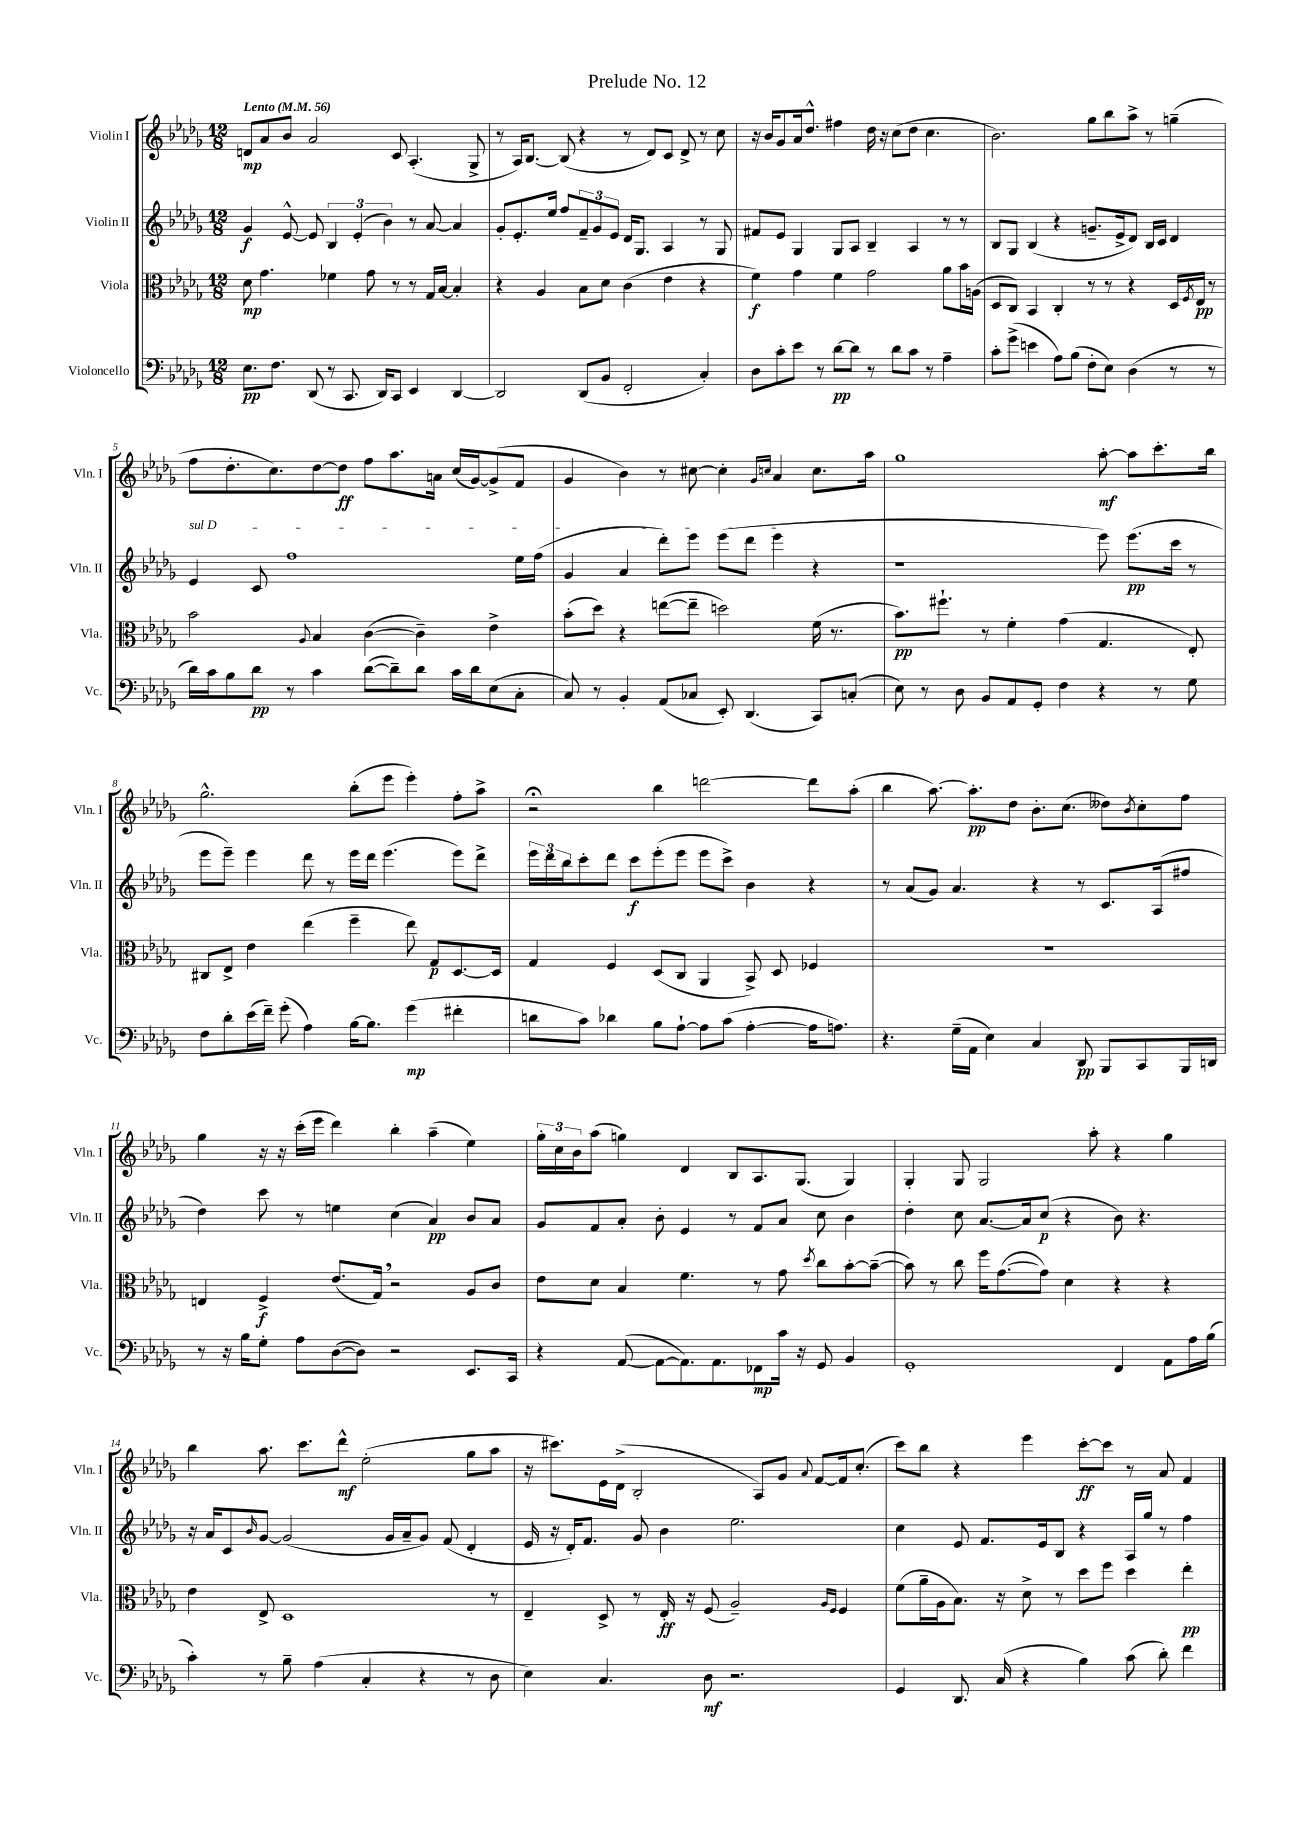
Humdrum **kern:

**kern	**dynam	**kern	**dynam	**kern	**dynam	**kern	**dynam
*part4	*part4	*part3	*part3	*part2	*part2	*part1	*part1
*staff4	*staff4	*staff3	*staff3	*staff2	*staff2	*staff1	*staff1
*I"Violoncello	*	*I"Viola	*	*I"Violin II	*	*I"Violin I	*
*I'Vc.	*	*I'Vla.	*	*I'Vln. II	*	*I'Vln. I	*
*clefF4	*	*clefC3	*	*clefG2	*	*clefG2	*
*k[b-e-a-d-g-]	*	*k[b-e-a-d-g-]	*	*k[b-e-a-d-g-]	*	*k[b-e-a-d-g-]	*
*M12/8	*	*M12/8	*	*M12/8	*	*M12/8	*
*MM56	*	*MM56	*	*MM56	*	*MM56	*
=1	=1	=1	=1	=1	=1	=1	=1
!	!	!	!	!	!	!LO:TX:a:B:t=Lento	!
8.E-\L	pp	8d-\	mp	4g-/	f	8dn/L	mp
.	.	4.g-\	.	.	.	8a-/	.
8.F\J	.	.	.	.	.	.	.
.	.	.	.	[8e-^^/	.	8b-/J	.
(8DD-/	.	.	.	8e-/]	.	2a-/	.
8r	.	4f-X\	.	6B-/	.	.	.
8.CC/	.	.	.	.	.	.	.
.	.	.	.	(6e-'/	.	.	.
.	.	8g-\	.	.	.	.	.
16DD-/KL)	.	.	.	.	.	.	.
.	.	.	.	6b-\)	.	.	.
8CC/J	.	8r	.	.	.	8c/	.
4EE-/	.	8r	.	8r	.	(4.A-'/	.
.	.	16G-/LL	.	[8a-/	.	.	.
.	.	[16B-/JJ	.	.	.	.	.
[4DD-/	.	4B-'/]	.	4a-/]	.	.	.
.	.	.	.	.	.	8G-^/	.
=2	=2	=2	=2	=2	=2	=2	=2
2DD-/]	.	4r	.	8g-'/L	.	8r	.
.	.	.	.	8.e-'/	.	16A-/KL)	.
.	.	.	.	.	.	[8.B-/J	.
.	.	4A-/	.	.	.	.	.
.	.	.	.	16ee-/Jk	.	.	.
.	.	.	.	8ff/L	.	(8B-/]	.
(8DD-/L	.	8B-\L	.	12f~/	.	4r	.
.	.	.	.	12g-/	.	.	.
8BB-/J	.	8d-\J	.	.	.	.	.
.	.	.	.	12e-/J	.	.	.
2FF'/	.	(4c\	.	16d-/KL	.	8r	.
.	.	.	.	8.G-/J	.	.	.
.	.	.	.	.	.	8d-/L)	.
.	.	4e-\	.	4A-/	.	8c/J	.
.	.	.	.	.	.	8d-^/	.
4C'/)	.	4r	.	8r	.	8r	.
.	.	.	.	8G-/	.	8cc\	.
=3	=3	=3	=3	=3	=3	=3	=3
8D-\L	.	4f\)	f	8f#X/L	.	16r	.
.	.	.	.	.	.	16b-/KL	.
8c'\	.	.	.	8e-/J	.	8g-/	.
8e-\J	.	4g-\	.	4G-/	.	16a-/k	.
.	.	.	.	.	.	8.dd-^^/J	.
8r	.	.	.	.	.	.	.
[8d-\L	pp	4f\	.	8G-/L	.	4ff#X\	.
8d-\J]	.	.	.	8A-/J	.	.	.
8r	.	2g-\	.	4B-~/	.	16dd-\	.
.	.	.	.	.	.	16r	.
8d-\L	.	.	.	.	.	(8cc\L	.
8c\J	.	.	.	4A-/	.	8dd-\J	.
8r	.	.	.	.	.	4.cc\	.
4A-~\	.	8a-\L	.	8r	.	.	.
.	.	16b-\L	.	8r	.	.	.
.	.	(16An\JJ	.	.	.	.	.
=4	=4	=4	=4	=4	=4	=4	=4
8c'\L	.	8D-/L	.	8B-/L	.	2.b-\)	.
(8g-^\J	.	8C/J)	.	8G-/J	.	.	.
4en\	.	4BB-/	.	(4B-/	.	.	.
8A-\L)	.	4C'/	.	4r	.	.	.
(8B-\J	.	.	.	.	.	.	.
8F'\L	.	8r	.	8.gn~/L	.	8gg-\L	.
8E-\J)	.	8r	.	.	.	8bb-\	.
.	.	.	.	16e-^/k	.	.	.
(4D-\	.	4r	.	8d-/J)	.	8aa-^\J	.
.	.	.	.	16B-/LL	.	8r	.
.	.	.	.	16c/JJ	.	.	.
8r	.	16D-/LL	.	4d-/	.	(4ggn~\	.
.	.	8qF/	.	.	.	.	.
.	.	16E-/JJ	pp	.	.	.	.
8r	.	8r	.	.	.	.	.
!!LO:LB:g=z
=5	=5	=5	=5	=5	=5	=5	=5
!	!	!	!	!LO:TX:a:i:t=sul D	!	!	!
16d-\LL)	.	2b-\	.	4e-/	.	8ff\L	.
16c\J	.	.	.	.	.	.	.
8B-\	.	.	.	.	.	8.dd-'\	.
8d-\J	pp	.	.	8c/	.	.	.
.	.	.	.	.	.	8.cc\)	.
8r	.	.	.	1ff	.	.	.
.	.	8qqA-/	.	.	.	.	.
4c\	.	4B-/	.	.	.	[8dd-\	.
.	.	.	.	.	.	8dd-\J]	ff
([8d-\L	.	([4c\	.	.	.	8ff\L	.
8d-~\])	.	.	.	.	.	8.aa-\	.
8d-\J	.	4c~\])	.	.	.	.	.
.	.	.	.	.	.	16an\Jk	.
16c\LL	.	.	.	.	.	(16cc/LL	.
16d-\J	.	.	.	.	.	[16g-/J)	.
(8E-\	.	4e-^\	.	.	.	(8g-^/]	.
8C'\J	.	.	.	16ee-\LL	.	8f/J	.
.	.	.	.	(16ff\JJ	.	.	.
=6	=6	=6	=6	=6	=6	=6	=6
8C/)	.	(8b-'\L	.	4g-/	.	4g-/	.
8r	.	8dd-\J)	.	.	.	.	.
4BB-'/	.	4r	.	4a-/	.	4b-\)	.
(8AA-/L	.	([8een\L	.	8ddd-'\L)	.	8r	.
8C-X/J	.	8ee~\J]	.	8eee-\J	.	[8cc#X\	.
8EE-'/)	.	2ddn\)	.	(8eee-\L	.	4cc#'\]	.
(4.DD-/	.	.	.	8ddd-\J	.	.	.
.	.	.	.	.	.	16qqg-/LL	.
.	.	.	.	.	.	16qqccn/JJ	.
.	.	.	.	4eee-\	.	4a-/	.
8CC/L)	.	(16f\	.	4r	.	8.cc\L	.
.	.	8.r	.	.	.	.	.
(8Cn'/J	.	.	.	.	.	.	.
.	.	.	.	.	.	16aa-\Jk	.
=7	=7	=7	=7	=7	=7	=7	=7
8E-\)	.	8.b-\L)	pp	1r	.	1gg-	.
8r	.	.	.	.	.	.	.
.	.	8.ff#X`\J	.	.	.	.	.
8D-\	.	.	.	.	.	.	.
8BB-/L	.	8r	.	.	.	.	.
8AA-/	.	4f'\	.	.	.	.	.
8GG-'/J	.	.	.	.	.	.	.
4F\	.	(4g-\	.	.	.	.	.
4r	.	4.G-/	.	8eee-\)	.	[8aa-'\	mf
.	.	.	.	(8.eee-\L	pp	8aa-\L]	.
8r	.	.	.	.	.	8.ccc'\	.
.	.	.	.	16ccc\Jk	.	.	.
8G-\	.	8E-'/)	.	8r	.	.	.
.	.	.	.	.	.	16bb-\Jk	.
!!LO:LB:g=z
=8	=8	=8	=8	=8	=8	=8	=8
8F\L	.	8C#X/L	.	8eee-\L	.	2.gg-^^\	.
8d-'\	.	8E-^/J	.	8eee-~\J)	.	.	.
(16e-\L	.	4e-\	.	4eee-\	.	.	.
16f~\JJ)	.	.	.	.	.	.	.
(8g-'\	.	.	.	.	.	.	.
4A-\)	.	(4ee-\	.	8ddd-\	.	.	.
.	.	.	.	8r	.	.	.
[16B-\KL	.	4ff~\	.	16eee-\LL	.	(8bb-'\L	.
8.B-\J]	.	.	.	16ddd-\JJ	.	.	.
.	.	.	.	(4.eee-\	.	8eee-\J	.
(4g-\	mp	8ee-\)	.	.	.	4eee-'\)	.
.	.	8G-/L	p	.	.	.	.
4f#X'\	.	[8.D-/	.	8eee-\L)	.	8ff'\L	.
.	.	.	.	8ddd-^\J	.	8aa-^\J	.
.	.	16D-/Jk]	.	.	.	.	.
=9	=9	=9	=9	=9	=9	=9	=9
8dn\L	.	4G-/	.	24eee-\LL	.	2r;<	.
.	.	.	.	24ddd-\	.	.	.
.	.	.	.	24bb-\J	.	.	.
8c\J)	.	.	.	8ccc'\	.	.	.
4d-X\	.	4F/	.	8ddd-\J	.	.	.
.	.	.	.	8ccc\L	f	.	.
8B-\L	.	(8D-/L	.	(8eee-'\	.	4bb-\	.
[8A-`\J	.	8C/J	.	8eee-\J	.	.	.
8A-\L]	.	4AA-/	.	8eee-\L	.	[2dddn\	.
(8c\J	.	.	.	8ccc^\J)	.	.	.
[4A-'\	.	8BB-^/)	.	4b-\	.	.	.
.	.	8D-/	.	.	.	.	.
16A-\KL]	.	4F-X/	.	4r	.	8ddd\L]	.
8.An\J)	.	.	.	.	.	.	.
.	.	.	.	.	.	(8aa-'\J	.
=10	=10	=10	=10	=10	=10	=10	=10
4.r	.	1.r	.	8r	.	4bb-\	.
.	.	.	.	(8a-/L	.	.	.
.	.	.	.	8g-/J)	.	[8.aa-\)	.
(16G-~\LL	.	.	.	4.a-/	.	.	.
16AA-\JJ	.	.	.	.	.	8.aa-'\L]	pp
4E-\)	.	.	.	.	.	.	.
.	.	.	.	.	.	8dd-\J	.
4C/	.	.	.	4r	.	8.b-'\L	.
.	.	.	.	.	.	(8.cc\J	.
8DD-/	pp	.	.	8r	.	.	.
8BBB-/L	.	.	.	8.c/L	.	8dd--X\L)	.
.	.	.	.	.	.	8qb-/	.
8CC/	.	.	.	.	.	8cc'\	.
.	.	.	.	(16A-/k	.	.	.
16BBB-/L	.	.	.	8ff#X/J	.	8ff\J	.
16DDn/JJ	.	.	.	.	.	.	.
!!LO:LB:g=z
=11	=11	=11	=11	=11	=11	=11	=11
8r	.	4En/	.	4dd-\)	.	4gg-\	.
16r	.	.	.	.	.	.	.
16B-\KL	.	.	.	.	.	.	.
8G-'\J	.	4F^/	f	8ccc\	.	16r	.
.	.	.	.	.	.	16r	.
8A-\L	.	.	.	8r	.	(16ccc'\LL	.
.	.	.	.	.	.	16eee-\JJ	.
([8D-\	.	(8.e-/L	.	4een\	.	4ddd-\)	.
8D-\J])	.	.	.	.	.	.	.
.	.	16G-,/Jk)	.	.	.	.	.
2r	.	2r	.	(4cc\	.	4bb-'\	.
.	.	.	.	4a-/)	pp	(4aa-~\	.
8.EE-/L	.	8A-/L	.	8b-/L	.	4ee-\)	.
.	.	8c/J	.	8a-/J	.	.	.
16CC/Jk	.	.	.	.	.	.	.
=12	=12	=12	=12	=12	=12	=12	=12
4r	.	8e-\L	.	8g-/L	.	24gg-'\LL	.
.	.	.	.	.	.	24cc\	.
.	.	.	.	.	.	24b-\J	.
.	.	8d-\J	.	8f/	.	(8aa-\J	.
([8AA-/	.	4B-/	.	8a-'/J	.	4ggn\)	.
8AA-\L_	.	.	.	8b-'\	.	.	.
8.AA-\])	.	4.f\	.	4e-/	.	4d-/	.
8.AA-\	.	.	.	.	.	.	.
.	.	.	.	8r	.	8B-/L	.
8FF-X\	mp	8r	.	8f/L	.	8.A-/	.
16c\Jk	.	8g-\	.	8a-/J	.	.	.
16r	.	.	.	.	.	(8.G-/J	.
.	.	8qdd-/	.	.	.	.	.
8GG-/	.	8cc\L	.	8cc\	.	.	.
4BB-/	.	[8b-'\	.	4b-\	.	4G-/)	.
.	.	(8b-~\J_	.	.	.	.	.
=13	=13	=13	=13	=13	=13	=13	=13
1GG-'	.	8b-\])	.	4dd-'\	.	4G-'/	.
.	.	8r	.	.	.	.	.
.	.	8cc\	.	8cc\	.	8G-/	.
.	.	16ff\KL	.	[8.a-/L	.	2G-/	.
.	.	([8.g-\	.	.	.	.	.
.	.	.	.	16a-/k]	.	.	.
.	.	8g-\J])	.	(8cc/J	p	.	.
.	.	4d-\	.	4r	.	.	.
.	.	.	.	.	.	8aa-'\	.
4FF/	.	4r	.	8b-\)	.	4r	.
.	.	.	.	4.r	.	.	.
8AA-\L	.	4r	.	.	.	4gg-\	.
16A-\L	.	.	.	.	.	.	.
(16B-\JJ	.	.	.	.	.	.	.
!!LO:LB:g=z
=14	=14	=14	=14	=14	=14	=14	=14
4c'\)	.	4e-\	.	16r	.	4bb-\	.
.	.	.	.	16a-/KL	.	.	.
.	.	.	.	8c/	.	.	.
.	.	.	.	16qqb-/	.	.	.
8r	.	8E-^/	.	[8g-/J	.	8.aa-\	.
8B-~\	.	1D-	.	(2g-/]	.	.	.
.	.	.	.	.	.	8.ccc\L	.
(4A-\	.	.	.	.	.	.	.
.	.	.	.	.	.	8ddd-^^\J	mf
4C'/	.	.	.	.	.	(2ee-'\	.
.	.	.	.	16g-/LL	.	.	.
.	.	.	.	16a-~/J	.	.	.
4r	.	.	.	8g-/J)	.	.	.
.	.	.	.	(8f/	.	.	.
8r	.	.	.	4d-'/	.	8gg-\L	.
8D-\	.	8r	.	.	.	8aa-\J	.
=15	=15	=15	=15	=15	=15	=15	=15
4E-\)	.	4E-~/	.	16e-/	.	16r	.
.	.	.	.	16r	.	8.ccc#X\L)	.
.	.	.	.	16d-'/KL)	.	.	.
.	.	.	.	8.f/J	.	.	.
4.C/	.	8D-^/	.	.	.	16e-\L	.
.	.	.	.	.	.	(16d-^\JJ	.
.	.	8r	.	8g-/	.	2B-'/	.
.	.	16E-'/	ff	4b-\	.	.	.
.	.	16r	.	.	.	.	.
8D-\	mf	(8F/	.	.	.	.	.
2.r	.	2A-~/)	.	2.ee-\	.	.	.
.	.	.	.	.	.	8A-/L)	.
.	.	.	.	.	.	8g-/J	.
.	.	.	.	.	.	8qqa-/	.
.	.	.	.	.	.	[8f/L	.
.	.	16qqA-/LL	.	.	.	.	.
.	.	16qqF/JJ	.	.	.	.	.
.	.	4F/	.	.	.	16f/k]	.
.	.	.	.	.	.	(8.cc'/J	.
=16	=16	=16	=16	=16	=16	=16	=16
4GG-/	.	(8f\L	.	4cc\	.	8ccc\L)	.
.	.	16a-~\L	.	.	.	8bb-\J	.
.	.	16A-\J	.	.	.	.	.
8.DD-/	.	8.B-\J)	.	8e-/	.	4r	.
.	.	.	.	8.f/L	.	.	.
(16C/	.	16r	.	.	.	.	.
4r	.	8d-^\	.	.	.	4eee-\	.
.	.	.	.	16e-/k	.	.	.
.	.	8r	.	8B-/J	.	.	.
4B-\)	.	8dd-\L	.	4r	.	[8ccc'\L	ff
.	.	8ff\J	.	.	.	8ccc\J]	.
(8c\	.	4dd-\	.	16A-/LL	.	8r	.
.	.	.	.	16gg-/JJ	.	.	.
8d-'\)	.	.	.	8r	.	8a-/	.
4f\	.	4ee-'\	pp	4ff\	.	4f/	.
==	==	==	==	==	==	==	==
*-	*-	*-	*-	*-	*-	*-	*-
